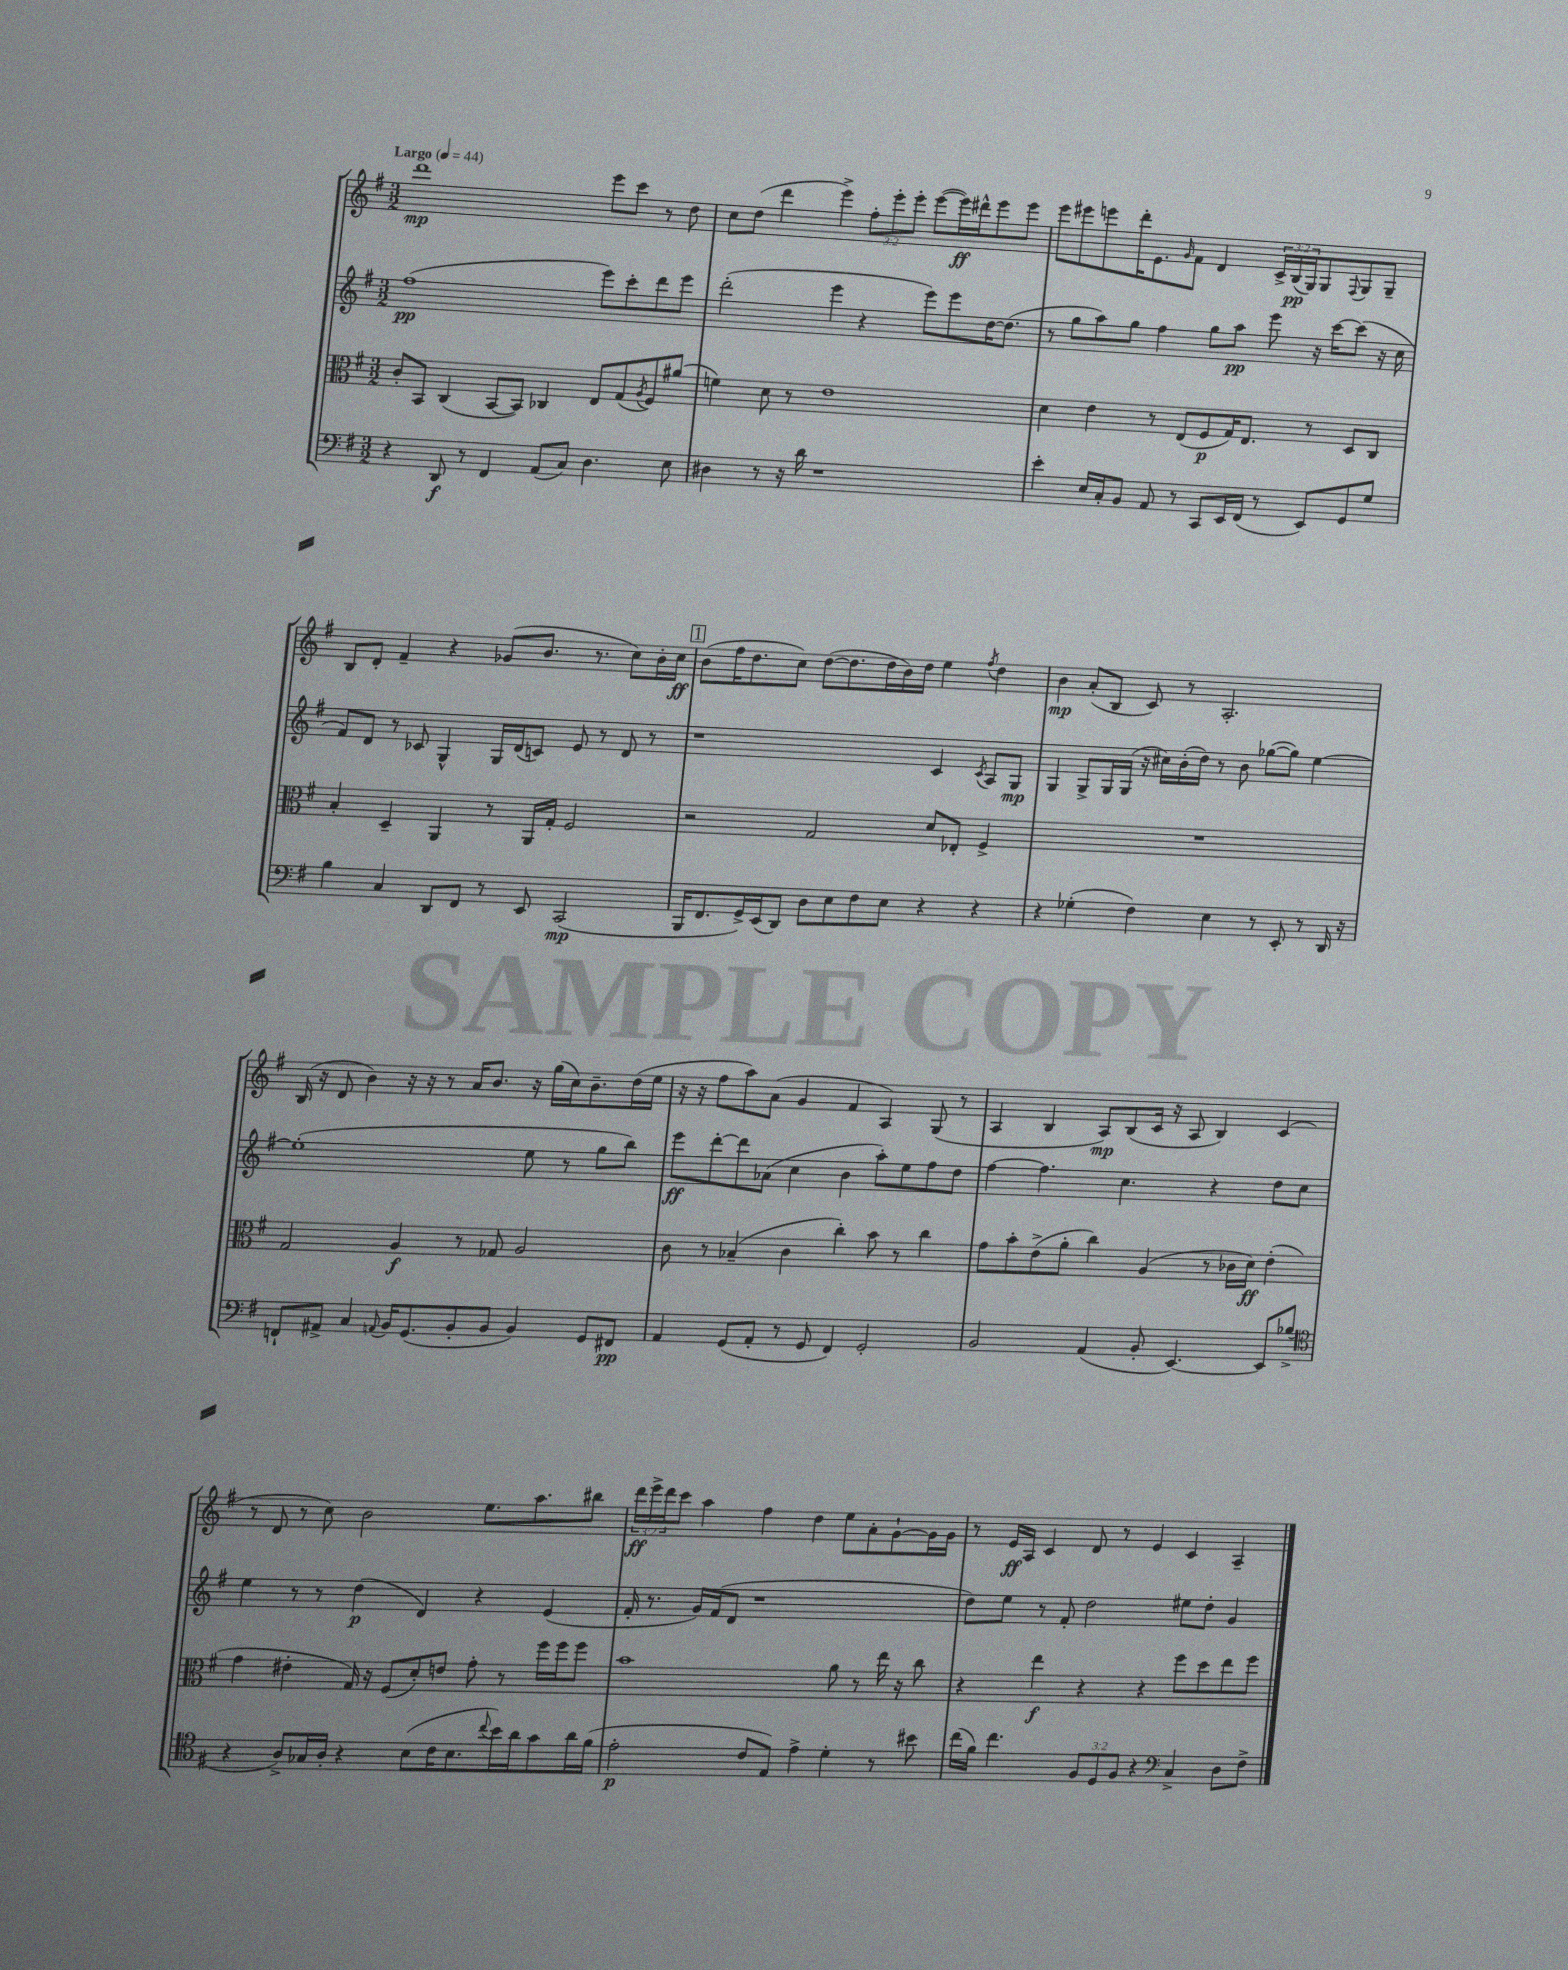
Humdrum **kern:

**kern	**dynam	**kern	**dynam	**kern	**dynam	**kern	**dynam
*part4	*part4	*part3	*part3	*part2	*part2	*part1	*part1
*staff4	*staff4	*staff3	*staff3	*staff2	*staff2	*staff1	*staff1
*clefF4	*	*clefC3	*	*clefG2	*	*clefG2	*
*k[f#]	*	*k[f#]	*	*k[f#]	*	*k[f#]	*
*M3/2	*	*M3/2	*	*M3/2	*	*M3/2	*
*MM44	*	*MM44	*	*MM44	*	*MM44	*
=1	=1	=1	=1	=1	=1	=1	=1
!	!	!	!	!	!	!LO:TX:a:B:t=Largo	!
4r	.	8c'/L	.	(1ff#	pp	1ddd	mp
.	.	8BB/J	.	.	.	.	.
8DD/	f	(4C/	.	.	.	.	.
8r	.	.	.	.	.	.	.
4FF#/	.	[8BB/L	.	.	.	.	.
.	.	8BB/J])	.	.	.	.	.
(8AA/L	.	4C-X/	.	.	.	.	.
8C/J)	.	.	.	.	.	.	.
4.D\	.	8E/L	.	8eee\L)	.	8eee\L	.
.	.	(8G/	.	8ccc'\	.	8ccc\J	.
.	.	8qA/	.	.	.	.	.
.	.	8F#/)	.	8ddd\	.	8r	.
8E\	.	(8a#X/J	.	8eee\J	.	8dd\	.
=2	=2	=2	=2	=2	=2	=2	=2
4D#X\	.	4fn\)	.	(2ddd'\	.	8cc\L	.
.	.	.	.	.	.	(8dd\J	.
8r	.	8d\	.	.	.	4ddd\	.
16r	.	8r	.	.	.	.	.
16d\	.	.	.	.	.	.	.
1r	.	1e	.	4eee\	.	4eee^\)	.
.	.	.	.	4r	.	12ff#'\L	.
.	.	.	.	.	.	12eee'\	.
.	.	.	.	.	.	12eee'\J	.
.	.	.	.	8eee\L)	.	([8eee\L	.
.	.	.	.	8eee\	.	16eee\L])	ff
.	.	.	.	.	.	16ddd#X^^\J	.
.	.	.	.	[16dd\K	.	8eee\	.
.	.	.	.	(8.dd\J]	.	.	.
.	.	.	.	.	.	8eee\J	.
=3	=3	=3	=3	=3	=3	=3	=3
4e'\	.	4d\	.	8r	.	8eee\L	.
.	.	.	.	8gg\L	.	8eee#X\	.
16E/LL	.	4e\	.	8aa\)	.	8eeen\	.
16C'/J	.	.	.	.	.	.	.
8BB/J	.	.	.	8gg\J	.	16ddd'\K	.
.	.	.	.	.	.	8.e\	.
8AA/	.	8r	.	4ff#\	.	.	.
.	.	.	.	.	.	16qqg/	.
8r	.	(8E/L	.	.	.	8f#\J	.
8CC/L	.	8F#/	p	8gg\L	.	4d/	.
16EE/L	.	16G/K)	.	8aa\J	pp	.	.
(16FF#/JJ	.	8.E/J	.	.	.	.	.
8r	.	.	.	8eee\	.	24c^/LL	.
.	.	.	.	.	.	(24B/	pp
.	.	.	.	.	.	24G/J)	.
8EE/L)	.	8r	.	16r	.	8G/	.
.	.	.	.	[16ccc\KL	.	.	.
.	.	.	.	.	.	8qqF#/	.
8GG/	.	8D/L	.	(8ccc\J]	.	8G/	.
8G/J	.	8C/J	.	16r	.	8G~/J	.
.	.	.	.	16cc\	.	.	.
!!LO:LB:g=z
=4	=4	=4	=4	=4	=4	=4	=4
4B\	.	4B'/	.	8f#/L)	.	8B/L	.
.	.	.	.	8d/J	.	8d'/J	.
4C/	.	4D~/	.	8r	.	4f#~/	.
.	.	.	.	8c-X/	.	.	.
8DD/L	.	4AA/	.	4G^^/	.	4r	.
8FF#/J	.	.	.	.	.	.	.
8r	.	8r	.	16G/LL	.	(8g-X/L	.
.	.	.	.	(16d/J	.	.	.
8EE/	.	16AA/LL	.	8cn/J)	.	8.b/J	.
.	.	16G'/JJ	.	.	.	.	.
(2CC/	mp	2F#/	.	8e/	.	.	.
.	.	.	.	.	.	8.r	.
.	.	.	.	8r	.	.	.
.	.	.	.	8d/	.	8cc\L)	.
.	.	.	.	8r	.	16b'\L	.
.	.	.	.	.	.	16cc\JJ	ff
!!LO:REH:place=s1:t=1
=5	=5	=5	=5	=5	=5	=5	=5
16BBB/KL	.	2r	.	1r	.	(8b\L	.
8.FF#/	.	.	.	.	.	.	.
.	.	.	.	.	.	16ff#\K	.
.	.	.	.	.	.	8.dd\	.
16GG^/L)	.	.	.	.	.	.	.
(16EE/J	.	.	.	.	.	.	.
8DD/J)	.	.	.	.	.	8cc\J)	.
8D\L	.	2G/	.	.	.	([8dd\L	.
8E\	.	.	.	.	.	8.dd\]	.
8F#\	.	.	.	.	.	.	.
.	.	.	.	.	.	16dd\L	.
8E\J	.	.	.	.	.	16b\)	.
.	.	.	.	.	.	16dd\JJ	.
4r	.	8d/L	.	4c/	.	4ee\	.
.	.	8E-X'/J	.	.	.	.	.
.	.	.	.	8qc/	.	8qff#/	.
4r	.	4F#^/	.	8A/L	.	4dd\	.
.	.	.	.	8G/J	mp	.	.
=6	=6	=6	=6	=6	=6	=6	=6
4r	.	1.r	.	4G/	.	4b\	mp
(4G-X'\	.	.	.	8G^/L	.	(8a'/L	.
.	.	.	.	16G/L	.	8B/J	.
.	.	.	.	(16G/JJ	.	.	.
4F#\)	.	.	.	16r	.	8c/)	.
.	.	.	.	16cc#X\LL)	.	.	.
.	.	.	.	(16b'\	.	8r	.
.	.	.	.	16dd\JJ)	.	.	.
4E\	.	.	.	8r	.	2.A'/	.
.	.	.	.	8b\	.	.	.
8r	.	.	.	([8gg-X\L	.	.	.
8EE'/	.	.	.	8gg-\J])	.	.	.
8r	.	.	.	[4ee\	.	.	.
16DD/	.	.	.	.	.	.	.
16r	.	.	.	.	.	.	.
!!LO:LB:g=z
=7	=7	=7	=7	=7	=7	=7	=7
8FFn`/L	.	2G/	.	(1ee']	.	(16B/	.
.	.	.	.	.	.	16r	.
8AA#X^/J	.	.	.	.	.	8d/	.
4C/	.	.	.	.	.	4b\)	.
8qqAAn/	.	.	.	.	.	.	.
16BB/KL	.	4A/	f	.	.	16r	.
(8.GG/	.	.	.	.	.	16r	.
.	.	.	.	.	.	8r	.
8BB'/	.	8r	.	.	.	16a/KL	.
.	.	.	.	.	.	8.b/J	.
8BB/J	.	8G-X/	.	.	.	.	.
4BB/)	.	2A/	.	8ee\	.	16r	.
.	.	.	.	.	.	(16gg\LL	.
.	.	.	.	8r	.	16cc\J)	.
.	.	.	.	.	.	8.b~\	.
8GG/L	.	.	.	8gg\L	.	.	.
8FF#X/J	pp	.	.	8bb\J)	.	(16dd\L	.
.	.	.	.	.	.	16ee\JJ	.
=8	=8	=8	=8	=8	=8	=8	=8
4AA/	.	8c\	.	8eee\L	ff	16r	.
.	.	.	.	.	.	16r	.
.	.	8r	.	[8ddd'\	.	8ff#\L	.
(8GG/L	.	(4B-X~/	.	8ddd\]	.	8aa\)	.
8AA'/J	.	.	.	(8a-X\J	.	(8a\J	.
8r	.	4c\	.	4cc\	.	4g/	.
8GG/	.	.	.	.	.	.	.
4FF#/)	.	4cc'\)	.	4b\	.	4f#/	.
2GG'/	.	8b\	.	8aa'\L)	.	4A/)	.
.	.	8r	.	8ee\	.	.	.
.	.	4cc\	.	8ff#\	.	(8G/	.
.	.	.	.	8dd\J	.	8r	.
=9	=9	=9	=9	=9	=9	=9	=9
2BB/	.	8g\L	.	[4ff#\	.	4A/	.
.	.	8b'\	.	.	.	.	.
.	.	(8e^\	.	4.ff#\]	.	4B/	.
.	.	8a'\J	.	.	.	.	.
(4AA/	.	4cc\)	.	.	.	8A/L)	mp
.	.	.	.	4.cc\	.	(8B/	.
8BB'/	.	(4A/	.	.	.	16c/Jk	.
.	.	.	.	.	.	16r	.
[4.EE/)	.	.	.	.	.	8A/	.
.	.	8r	.	4r	.	4B/)	.
.	.	16c-X\LL	.	.	.	.	.
.	.	16d\JJ)	ff	.	.	.	.
8EE/L]	.	(4e'\	.	8dd\L	.	(4c/	.
(8B-X^/J	.	.	.	8cc\J	.	.	.
!!LO:LB:g=z
=10	=10	=10	=10	=10	=10	=10	=10
*clefC4	*	*	*	*	*	*	*
4r	.	4g\	.	4ee\	.	8r	.
.	.	.	.	.	.	8d/	.
8A^/L)	.	4e#X'\	.	8r	.	8r	.
16G-X/L	.	.	.	8r	.	8cc\)	.
16A'/JJ	.	.	.	.	.	.	.
4r	.	16G/)	.	(4dd\	p	2b\	.
.	.	16r	.	.	.	.	.
.	.	(8F#/L	.	.	.	.	.
(8B\L	.	8d'/)	.	4d/)	.	.	.
16c\K	.	8en/J	.	.	.	.	.
8.B\	.	.	.	.	.	.	.
.	.	8g'\	.	4r	.	8.ee\L	.
8qqcc/	.	.	.	.	.	.	.
16b\L)	.	8r	.	.	.	.	.
16a\J	.	.	.	.	.	8.aa\	.
8g\	.	16ff#\LL	.	(4e/	.	.	.
.	.	16ff#\J	.	.	.	.	.
16a\L	.	8ff#\J	.	.	.	8bb#X\J	.
(16f#\JJ	.	.	.	.	.	.	.
=11	=11	=11	=11	=11	=11	=11	=11
2e'\	p	1b	.	16f#'/	.	24ddd\LL	ff
.	.	.	.	.	.	24eee^\	.
.	.	.	.	8.r	.	.	.
.	.	.	.	.	.	24ddd\J	.
.	.	.	.	.	.	8ccc\J	.
.	.	.	.	16g/LL)	.	4aa\	.
.	.	.	.	(16f#/J	.	.	.
.	.	.	.	8d/J	.	.	.
8c/L	.	.	.	1r	.	4ff#\	.
8E/J)	.	.	.	.	.	.	.
4e^\	.	.	.	.	.	4dd\	.
4d'\	.	8a\	.	.	.	8ee\L	.
.	.	8r	.	.	.	8a'\	.
8r	.	16ee\	.	.	.	[8g`\	.
.	.	16r	.	.	.	.	.
8b#X\	.	8cc\	.	.	.	16g\L]	.
.	.	.	.	.	.	16g\JJ	.
=12	=12	=12	=12	=12	=12	=12	=12
(16cc\LL	.	4r	.	8dd\L)	.	8r	.
16f#\JJ)	.	.	.	.	.	.	.
4.cc\	.	.	.	8ee\J	.	16e/LL	ff
.	.	.	.	.	.	16A/JJ	.
.	.	4ee\	f	8r	.	4c/	.
.	.	.	.	8f#'/	.	.	.
12F#/L	.	4r	.	2dd\	.	8d/	.
12D/	.	.	.	.	.	.	.
.	.	.	.	.	.	8r	.
12F#/J	.	.	.	.	.	.	.
4r	.	4r	.	.	.	4e/	.
*clefF4	*	*	*	*	*	*	*
4C^/	.	8ff#\L	.	8ee#X\L	.	4c/	.
.	.	8dd\	.	8dd'\J	.	.	.
8D\L	.	8ee\	.	4g/	.	4A~/	.
8F#^\J	.	8ff#\J	.	.	.	.	.
==	==	==	==	==	==	==	==
*-	*-	*-	*-	*-	*-	*-	*-
